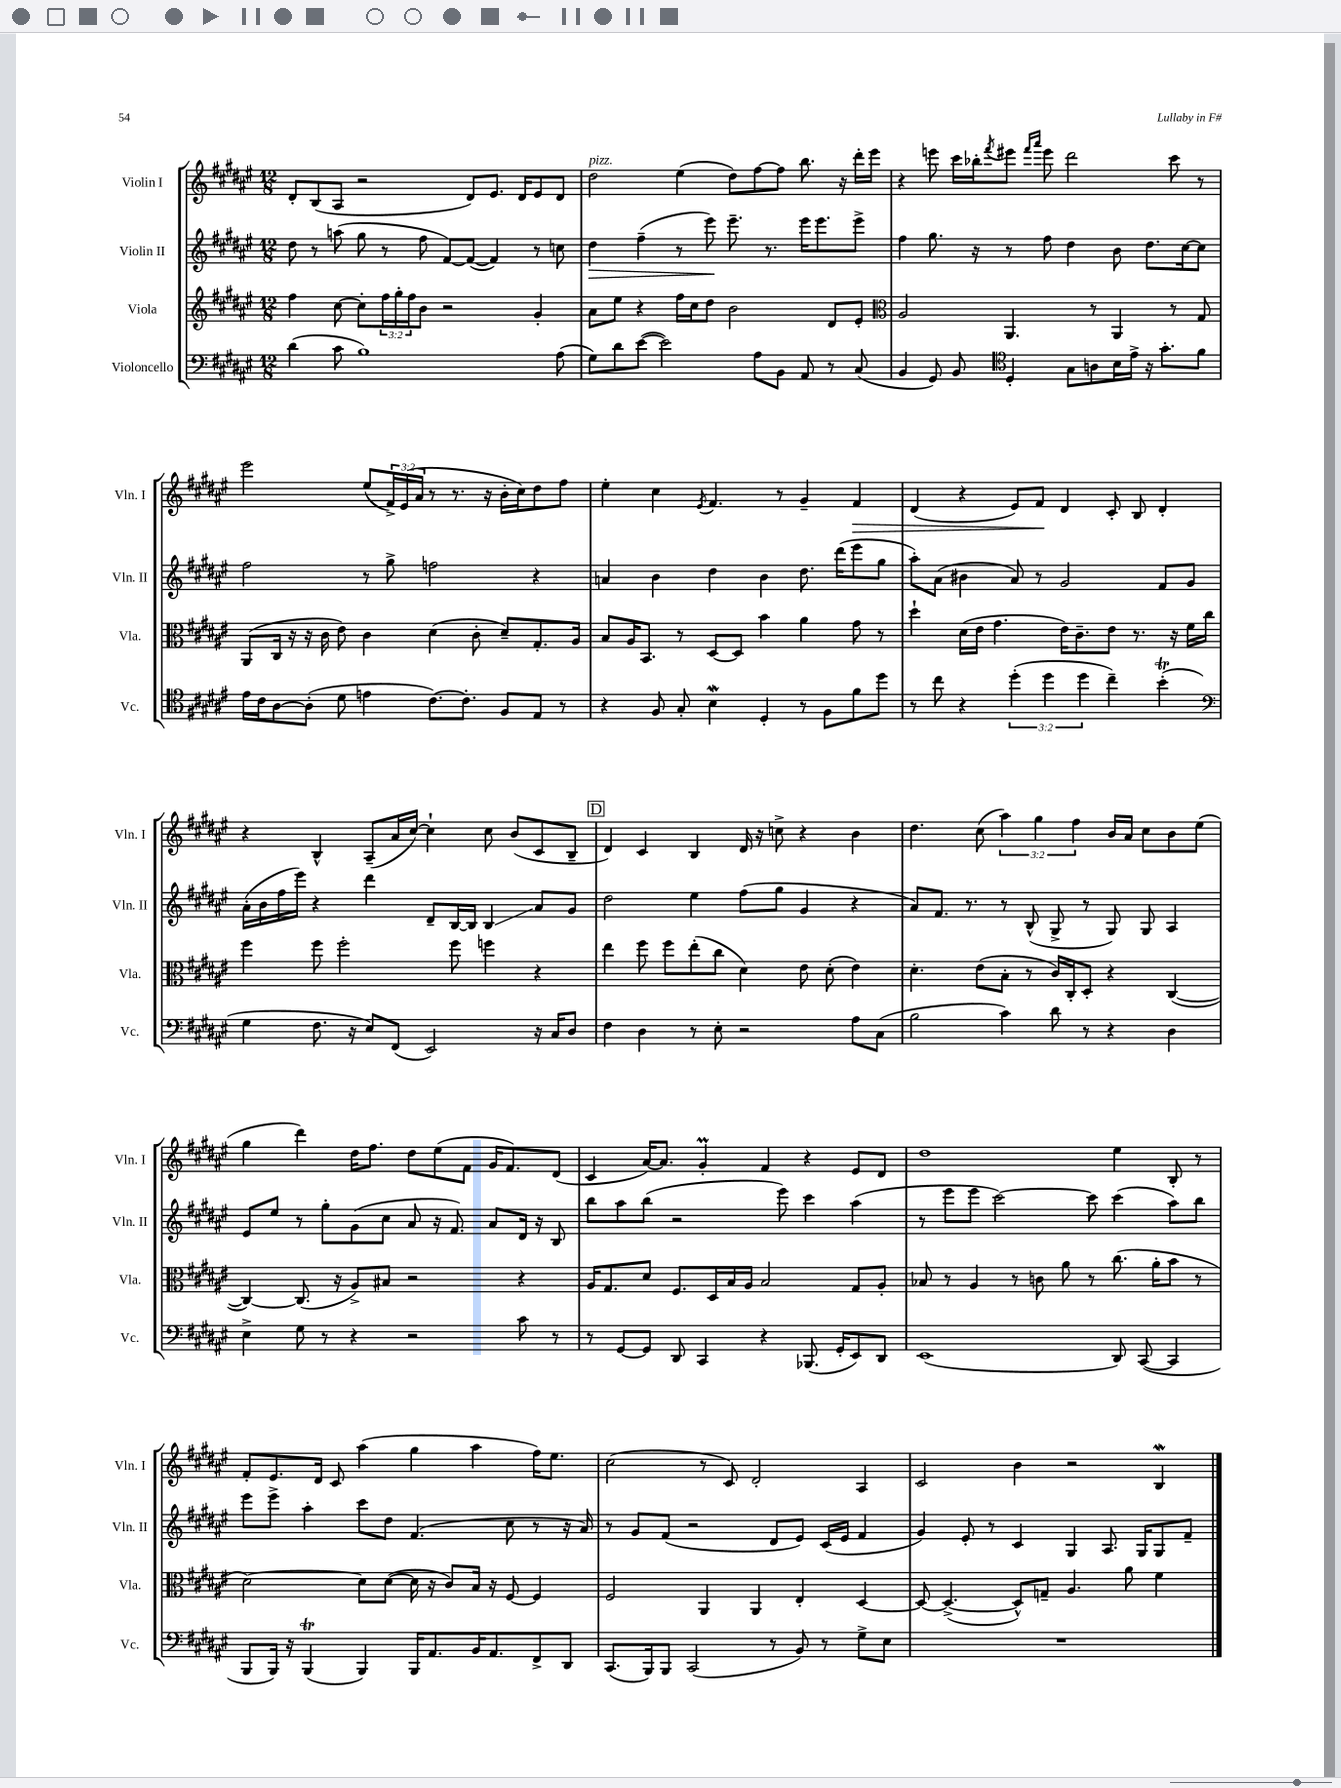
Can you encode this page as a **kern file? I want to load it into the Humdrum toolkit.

**kern	**kern	**kern	**kern
*staff4	*staff3	*staff2	*staff1
*clefF4	*clefG2	*clefG2	*clefG2
*k[f#c#g#d#a#e#]	*k[f#c#g#d#a#e#]	*k[f#c#g#d#a#e#]	*k[f#c#g#d#a#e#]
*M12/8	*M12/8	*M12/8	*M12/8
(4d#	4ff#	8dd#	8d#'
.	.	8r	(8B
8c#	[8cc#	(8aa	8A#
1B)	8cc#']	8gg#	2r
.	24ff#	8r	.
.	24gg#'	.	.
.	24ff#	.	.
.	8b	8ff#	.
.	2r	[8f#)	.
.	.	(8f#_	8d#)
.	.	4f#])	8.e#
.	.	.	16d#
.	4g#'	8r	8e#
(8A#	.	8cc	8d#
=	=	=	=
8G#)	8a#	4dd#	2dd#
8d#	8ee#	.	.
([8e#	4r	(4ff#~	.
2e#])	.	.	.
.	16ff#	8r	(4ee#
.	16cc#	.	.
.	8dd#	8eee#)	.
.	2b	8.eee#~	8dd#)
8A#	.	.	[8ff#
.	.	8.r	.
8BB	.	.	8ff#]
8AA#	.	16eee#	8.bb
.	.	8.eee#	.
8r	8d#	.	.
.	.	.	16r
(8C#	8e#'	8eee#^	16ddd#'
.	.	.	16eee#
=	=	=	=
*	*clefC3	*	*
4BB	2A#	4ff#	4r
8GG#)	.	8.gg#	8eee
8BB	.	.	16ccc#
.	.	16r	16bb-'
*clefC4	*	*	*
.	.	.	8qfff#
4D#'	4.AA#	8r	8eee#
.	.	.	16qqfff#
.	.	.	16qqaaa#
.	.	8ff#	8eee#
8G#	.	4dd#	2ddd#
8A	8r	.	.
16B	4AA#	8b	.
16e#^	.	.	.
16r	.	8.dd#	.
8.g#'	.	.	.
.	8r	.	8ccc#
.	.	[16cc#	.
8f#	8G#	8cc#]	8r
=	=	=	=
16e#	(8AA#	2ff#	2eee#
16c#	.	.	.
[8A#	16C#	.	.
.	16r	.	.
(8A#']	16r	.	.
.	16c#	.	.
8d#	8e#)	.	.
4e	4c#	8r	(8ee#
.	.	8gg#^	24f#^)
.	.	.	(24e#
.	.	.	24a#
[8.c#)	(4d#	2ff	8r
.	.	.	8.r
8.c#']	.	.	.
.	8c#'	.	.
.	.	.	16r
8F#	8d#~)	.	16b'
.	.	.	16cc#)
8E#	8.G#'	4r	8dd#
8r	.	.	8ff#
.	16A#	.	.
=	=	=	=
4r	8B	4a	4ee#'
.	16A#	.	.
.	8.BB	.	.
8F#	.	4b	4cc#
8G#'	8r	.	.
.	.	.	8qe#
4B	[8D#	4dd#	4.f#
.	8D#]	.	.
4D#'	4b	4b	.
.	.	.	8r
8r	4a#	8.dd#	4g#~
8F#	.	.	.
.	.	(16ddd#	.
8f#	8g#	8eee#	4f#
8dd#	8r	8gg#	.
=	=	=	=
8r	4dd#`	8aa#')	(4d#
8cc#	.	(8a#	.
4r	(16d#	4b#	4r
.	16e#	.	.
.	4.g#	.	.
(6dd#'	.	8a#)	8e#)
.	.	8r	8f#
6dd#	.	.	.
.	16e#)	2g#	4d#
.	8.c#~	.	.
6dd#	.	.	.
4cc#~)	8e#	.	8c#'
.	8.r	.	8B
(4b'	.	8f#	4d#'
.	16r	.	.
.	16f#	8g#	.
.	16cc#	.	.
=	=	=	=
*clefF4	*	*	*
4G#	4ff#	(16a#'	4r
.	.	16b	.
.	.	16ff#	.
.	.	16eee#)	.
8.F#	8ff#	4r	4B^^
.	2ff#'	.	.
16r	.	.	.
8E#)	.	4ddd#	(8A#~
(8FF#	.	.	16a#
.	.	.	[16cc#)
2EE#)	.	8d#~	4cc#`]
.	8ff#	[16B	.
.	.	16B]	.
.	4ff	4B	8cc#
.	.	.	(8b
16r	4r	8a#	8c#
16C#	.	.	.
8D#	.	8g#	8B~
=	=	=	=
4F#	4ee#	2dd#	4d#)
4D#	8ff#	.	4c#
.	8ff#	.	.
8r	(8ee#'	4ee#	4B
8E#'	8cc#	.	.
2r	4d#)	(8ff#	16d#
.	.	.	16r
.	.	8gg#	8cc^
.	8e#	4g#	4r
.	(8d#'	.	.
8A#	4e#)	4r	4b
(8C#	.	.	.
=	=	=	=
2B	4.d#'	8a#)	4.dd#
.	.	8.f#	.
.	.	8.r	.
.	(8e#	.	(8cc#
4c#)	8B'	8r	6aa#)
.	8r	(8B^^	.
.	.	.	6gg#
8d#	16c#)	8G#^	.
.	16C#'	.	.
.	.	.	6ff#
8r	8D#'	8r	.
4r	4r	8G#)	16b
.	.	.	16a#
.	.	8G#	8cc#
4D#	([4C#	4A#	8b
.	.	.	(8ee#
=	=	=	=
4E#^	4C#_)	8e#	4gg#
.	.	8ee#	.
8G#	(8.C#]	8r	4ddd#)
8r	.	8gg#'	.
.	16r	.	.
4r	8A#^)	(8g#	16dd#
.	.	.	8.ff#
.	8B#	8cc#	.
2r	2r	8a#	8dd#
.	.	16r	(8ee#
.	.	8.f#)	.
.	.	.	8f#
.	.	8a#	16g#
.	.	.	8.f#)
8c#	4r	16d#	.
.	.	16r	.
8r	.	8B	(8d#
=	=	=	=
8r	16A#	8bb	4c#
.	8.G#	.	.
[8GG#	.	8aa#	.
8GG#]	8d#	(8bb	[16a#)
.	.	.	8.a#]
8DD#	8.F#	2r	.
4CC#	.	.	4g#'
.	16D#	.	.
.	16B	.	.
.	16A#	.	.
4r	2B	.	4f#
.	.	8eee#)	.
(8.BBB-	.	4ccc#	4r
16GG#'	.	.	.
8EE#)	8G#	(4aa#	8e#
8DD#	8A#'	.	8d#
=	=	=	=
(1EE#	8B-	8r	1dd#
.	8r	8eee#	.
.	4A#	8eee#	.
.	.	[2ccc#)	.
.	8r	.	.
.	8c	.	.
.	8a#	.	.
.	8r	8ccc#]	.
8DD#)	(8.cc#	(4ccc#	4ee#
([8CC#	.	.	.
.	16a#'	.	.
4CC#]	8b	8aa#)	8B'
.	8r	8bb	8r
=	=	=	=
8BBB	[2d#)	8eee#	8f#'
16BBB)	.	8eee#^	8.e#
16r	.	.	.
(4BBB	.	4aa#'	.
.	.	.	16d#
.	.	.	8c#
4BBB)	8d#]	8ccc#	(4aa#
.	([8d#	8dd#	.
16BBB	16d#]	(4.f#	4gg#
8.AA#	16r	.	.
.	8c#)	.	.
16BB	16B	.	4aa#
8.AA#	16r	.	.
.	[8F#	8cc#	.
8FF#^	4F#]	8r	16ff#)
.	.	.	8.ee#
8DD#	.	16r	.
.	.	16a#)	.
=	=	=	=
(8.CC#	2F#	8r	(2cc#
.	.	8g#	.
16BBB)	.	.	.
8BBB	.	(8f#	.
(2CC#	.	2r	.
.	4AA#	.	8r
.	.	.	8c#)
.	4AA#	.	2d#'
8r	.	8d#	.
8BB)	4E#'	8e#)	.
8r	.	(16c#	.
.	.	16e#	.
8G#^	[4D#	4f#	4A#
8E#	.	.	.
=	=	=	=
1.r	8D#_	4g#)	2c#
.	(4.D#^_	.	.
.	.	8e#'	.
.	.	8r	.
.	8D#^^])	4c#	4b
.	8G~	.	.
.	4.A#	4G#	2r
.	.	8.A#	.
.	8a#	.	.
.	.	16G#	.
.	4f#	8G#	4B
.	.	8f#~	.
==	==	==	==
*-	*-	*-	*-
